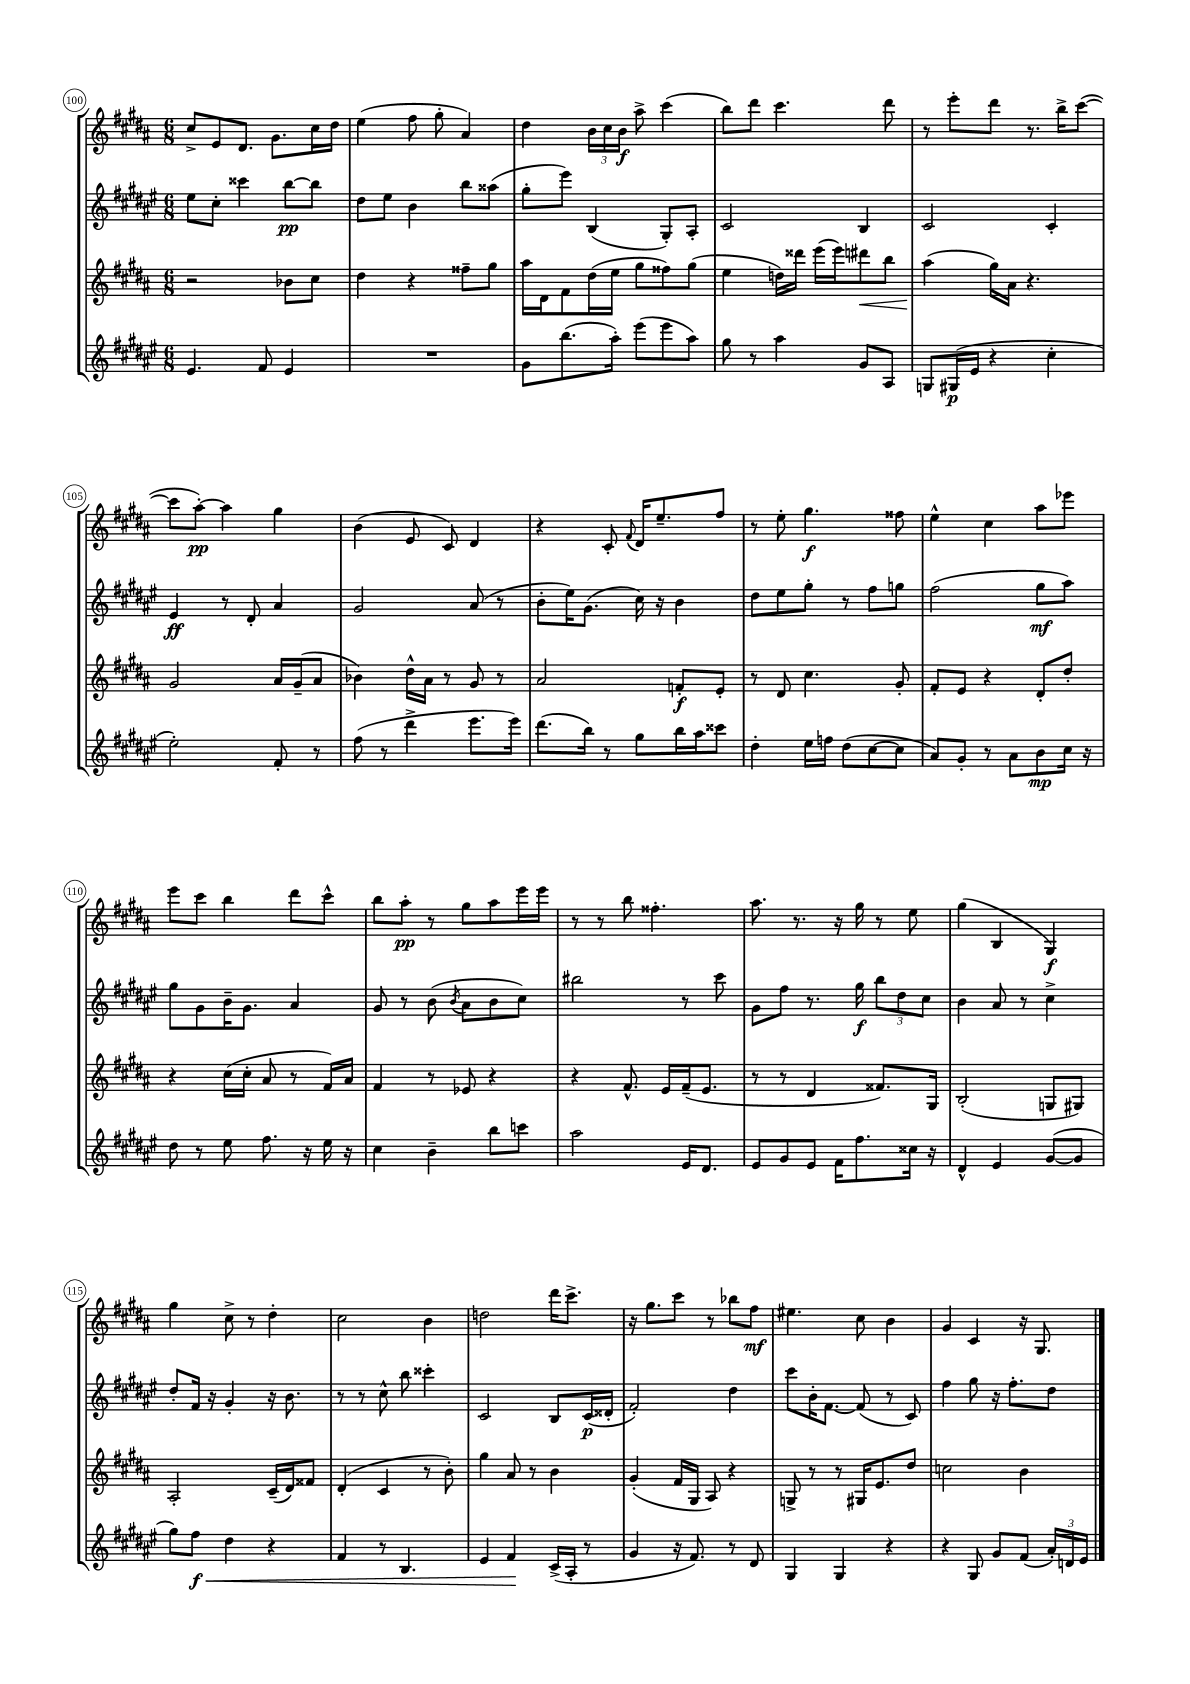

**kern	**kern	**kern	**kern
*staff4	*staff3	*staff2	*staff1
*clefG2	*clefG2	*clefG2	*clefG2
*k[f#c#g#d#a#e#]	*k[f#c#g#d#a#]	*k[f#c#g#d#a#e#]	*k[f#c#g#d#a#]
*M6/8	*M6/8	*M6/8	*M6/8
4.e#	2r	8ee#	8cc#^
.	.	8cc#'	8e
.	.	4ccc##	8.d#
8f#	.	.	.
.	.	.	8.g#
4e#	8b-	[8bb	.
.	8cc#	8bb]	16cc#
.	.	.	16dd#
=	=	=	=
2.r	4dd#	8dd#	(4ee
.	.	8ee#	.
.	4r	4b	8ff#
.	.	.	8gg#'
.	8ff##~	8bb	4a#)
.	8gg#	(8aa##	.
=	=	=	=
8g#	16aa#	8gg#'	4dd#
.	16d#	.	.
(8.bb	8f#	8eee#)	.
.	(16dd#	(4B	24b
.	.	.	24cc#
16aa#')	16ee	.	.
.	.	.	24b
(8eee#	8gg#	.	8aa#^
8eee#	8ff##)	8G#')	(4ccc#
8aa#)	(8gg#	8A#'	.
=	=	=	=
8gg#	4ee	2c#	8bb)
8r	.	.	8ddd#
4aa#	16dd)	.	4.ccc#
.	16ddd##	.	.
.	(16eee	.	.
.	16eee)	.	.
8g#	8ddd#	4B	.
8A#	8bb	.	8ddd#
=	=	=	=
8G	(4aa#	2c#	8r
(16G#	.	.	8eee'
16e#	.	.	.
4r	16gg#)	.	8ddd#
.	16a#	.	.
.	4.r	.	8.r
4cc#'	.	4c#'	.
.	.	.	16bb^
.	.	.	([8ccc#
=	=	=	=
2ee#')	2g#	4e#	8ccc#]
.	.	.	[8aa#')
.	.	8r	4aa#]
.	.	8d#'	.
8f#'	16a#	4a#	4gg#
.	(16g#~	.	.
8r	8a#	.	.
=	=	=	=
(8ff#	4b-)	2g#	(4b
8r	.	.	.
4ddd#^	16dd#^^	.	8e
.	16a#	.	.
.	8r	.	8c#)
8.eee#	8g#	(8a#	4d#
.	8r	8r	.
16eee#)	.	.	.
=	=	=	=
(8.ddd#	2a#	8b'	4r
.	.	16ee#)	.
16bb)	.	(8.g#	.
8r	.	.	8c#'
.	.	.	8qqf#
8gg#	.	16cc#)	16d#
.	.	16r	8.ee~
16bb	8f'	4b	.
16aa#	.	.	.
8ccc##	8e'	.	8ff#
=	=	=	=
4dd#'	8r	8dd#	8r
.	8d#	8ee#	8ee'
16ee#	4.cc#	8gg#'	4.gg#
16ff	.	.	.
(8dd#	.	8r	.
[8cc#	.	8ff#	.
8cc#]	8g#'	8gg	8ff##
=	=	=	=
8a#)	8f#'	(2ff#	4ee^^
8g#'	8e	.	.
8r	4r	.	4cc#
8a#	.	.	.
8b	8d#'	8gg#	8aa#
16cc#	8dd#'	8aa#)	8eee-
16r	.	.	.
=	=	=	=
8dd#	4r	8gg#	8eee
8r	.	8g#	8ccc#
8ee#	(16cc#	16b~	4bb
.	16cc#'	8.g#	.
8.ff#	8a#	.	.
.	8r	4a#	8ddd#
16r	.	.	.
16ee#	16f#)	.	8ccc#^^
16r	16a#	.	.
=	=	=	=
4cc#	4f#	8g#	8bb
.	.	8r	8aa#'
4b~	8r	(8b	8r
.	.	8qb	.
.	8e-	8a#	8gg#
8bb	4r	8b	8aa#
8ccc	.	8cc#)	16eee
.	.	.	16eee
=	=	=	=
2aa#	4r	2bb#	8r
.	.	.	8r
.	8.f#^^	.	8bb
.	.	.	4.ff##'
.	16e	.	.
16e#	(16f#~	8r	.
8.d#	8.e	.	.
.	.	8ccc#	.
=	=	=	=
8e#	8r	8g#	8.aa#
8g#	8r	8ff#	.
.	.	.	8.r
8e#	4d#	8.r	.
16f#	.	.	16r
8.ff#	.	16gg#	16gg#
.	8.f##)	12bb	8r
.	.	12dd#	.
16cc##	.	.	8ee
.	.	12cc#	.
16r	16G#	.	.
=	=	=	=
4d#^^	(2B'	4b	(4gg#
4e#	.	8a#	4B
.	.	8r	.
([8g#	8G	4cc#^	4G#)
8g#]	8G#)	.	.
=	=	=	=
8gg#)	2A#'	8dd#'	4gg#
8ff#	.	16f#	.
.	.	16r	.
4dd#	.	4g#'	8cc#^
.	.	.	8r
4r	(16c#~	16r	4dd#'
.	16d#)	8.b	.
.	8f##	.	.
=	=	=	=
4f#	(4d#'	8r	2cc#
.	.	8r	.
8r	4c#	8cc#^^	.
4.B	.	8bb	.
.	8r	4ccc##'	4b
.	8b')	.	.
=	=	=	=
4e#	4gg#	2c#	2dd
4f#	8a#	.	.
.	8r	.	.
(16c#^	4b	8B	16ddd#
16A#'	.	.	8.ccc#^
8r	.	(16c#	.
.	.	16d##'	.
=	=	=	=
4g#	(4g#'	2f#')	16r
.	.	.	8.gg#
16r	16f#	.	8ccc#
8.f#)	16G#	.	.
.	8A#)	.	8r
8r	4r	4dd#	8bb-
8d#	.	.	8ff#
=	=	=	=
4G#	8G^	8ccc#	4.ee#
.	8r	16b'	.
.	.	[8.f#	.
4G#	8r	.	.
.	16G#	(8f#]	8cc#
.	8.e	.	.
4r	.	8r	4b
.	8dd#	8c#)	.
=	=	=	=
4r	2cc	4ff#	4g#
8G#	.	8gg#	4c#
8g#	.	16r	.
.	.	8.ff#'	.
(8f#	4b	.	16r
.	.	.	8.G#
24a#')	.	8dd#	.
24d	.	.	.
24e#	.	.	.
==	==	==	==
*-	*-	*-	*-
